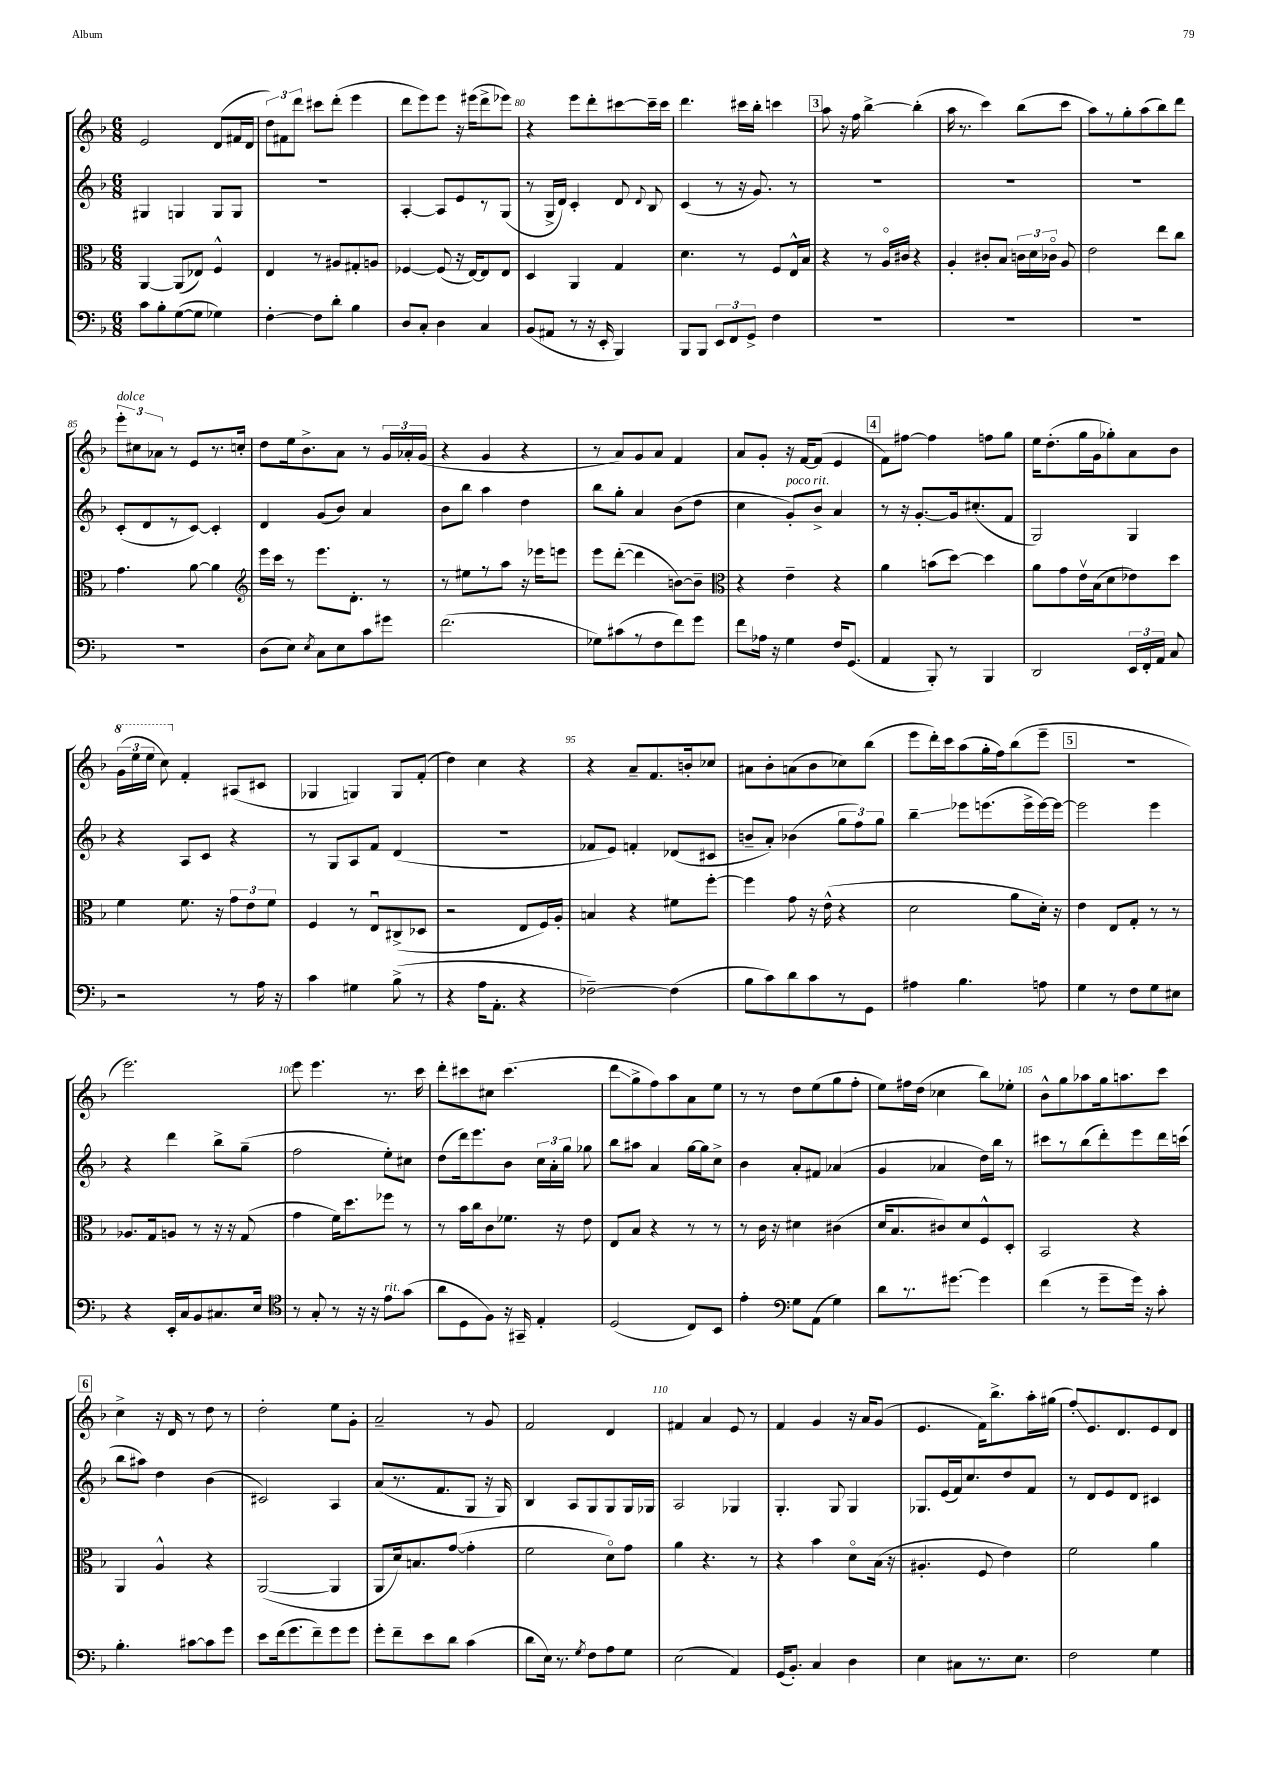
<<
\new StaffGroup <<
\new Staff = "s0" {
    \clef treble \key f \major \numericTimeSignature \time 6/8
    \autoBeamOff e'2 d'8[( fis'16 d'16] |
    \tuplet 3/2 { d''8[) fis'8 d'''8] } cis'''8[ d'''8]-.( e'''4 |
    d'''8[ e'''8) e'''8] r16 eis'''16[( d'''8-> ees'''8]) |
    r4 e'''8[ d'''8-. cis'''8~ cis'''16-- cis'''16] |
    d'''4. cis'''16[ bes''16]-. c'''4 |
    \mark \markup { \box "3" } a''8 r16 f''16 bes''4~-> bes''4-.( |
    a''16 r8. c'''4) bes''8[( c'''8] |
    a''8[) r8 g''8-. a''8( bes''8) d'''8] |
    \tuplet 3/2 { e'''8[-.^\markup { \italic "dolce" } cis''8 aes'8] } r8 e'8[ r8. c''16]-. |
    d''8[ e''16 bes'8.-> a'8] r8 \tuplet 3/2 { g'16[ aes'16-. g'16]( } |
    r4 g'4 r4 |
    r8 a'8[) g'8 a'8] f'4 |
    a'8[ g'8]-. r16 f'16[~ f'8]( e'4 |
    \mark \markup { \box "4" } f'8[) fis''8]~ fis''4 f''8[ g''8] |
    e''16[ d''8.-.( g''16 g'16 ges''8-.) a'8 bes'8] |
    \tuplet 3/2 { \ottava #1 g''16[( e'''16 e'''16] } c'''8) \ottava #0 f'4-. ais8[( cis'8] |
    ges4 g4) g8[ f'8]-.( |
    d''4) c''4 r4 |
    r4 a'8[-- f'8. b'16-. ces''8] |
    ais'8[ bes'8-. a'8( bes'8 ces''8) bes''8]( |
    e'''8[ d'''16-.) c'''16 a''8( g''16-. f''16) bes''8( e'''8]-- |
    \mark \markup { \box "5" } R2. |
    e'''2.) |
    e'''8 e'''4. r8. c'''16 |
    d'''8[-. cis'''8 cis''8] cis'''4.( |
    d'''8[\glissando g''8-> f''8) a''8 a'8 e''8] |
    r8 r8 d''8[ e''8( g''8 f''8]-. |
    e''8[) fis''16 d''16]( ces''4 bes''8[) ees''8]-. |
    bes'8[-^ g''8 aes''8 g''16 a''8. c'''8] |
    \mark \markup { \box "6" } c''4-> r16 d'16 r8 d''8 r8 |
    d''2-. e''8[ g'8]-. |
    a'2-- r8 g'8 |
    f'2 d'4 |
    fis'4 a'4 e'8 r8 |
    f'4 g'4 r16 a'16[ g'8]( |
    e'4. f'16[) bes''8.-> a''16-. gis''16]( |
    f''8[-.\glissando) e'8. d'8. e'8 d'8] \bar "|." |
}
\new Staff = "s1" {
    \clef treble \key f \major \numericTimeSignature \time 6/8
    \autoBeamOff gis4 g4 g8[ g8] |
    R2. |
    a4~-. a8[ e'8 r8 g8]( |
    r8 g16[-> d'16]) c'4-. d'8 \appoggiatura { d'8 } bes8 |
    c'4( r8 r16 g'8.) r8 |
    \mark \markup { \box "3" } R2. |
    R2. |
    R2. |
    c'8[-.( d'8 r8 c'8]~) c'4-. |
    d'4 g'8[( bes'8]) a'4 |
    bes'8[ bes''8] a''4 d''4 |
    bes''8[ g''8]-. a'4 bes'8[( d''8] |
    c''4 g'8[-.^\markup { \italic "poco rit." }) bes'8]-> a'4 |
    \mark \markup { \box "4" } r8 r16 g'8.[~-. g'16 cis''8.-.( f'8] |
    g2) g4 |
    r4 a8[ c'8] r4 |
    r8 g8[ a8 f'8] d'4( |
    R2. |
    fes'8[ e'8]) f'4-. des'8[( cis'8] |
    b'8[-- a'8]-.) bes'4( \tuplet 3/2 { g''8[ f''8) g''8] } |
    bes''4--\glissando ees'''8[ e'''8.( e'''16-> e'''16~) e'''16]~ |
    \mark \markup { \box "5" } e'''2 e'''4 |
    r4 d'''4 bes''8[-> g''8]--( |
    f''2 e''8[-.) cis''8] |
    d''8[( d'''16) e'''8. bes'8] \tuplet 3/2 { c''16[ a'16-. g''16] } ges''8 |
    bes''8[ ais''8] a'4 g''16[~ g''16 c''8]-> |
    bes'4 a'8[-. fis'8] aes'4( |
    g'4 aes'4 d''16[) bes''16] r8 |
    cis'''8[ r8 bes''8( d'''8-.) e'''8 d'''16 c'''16]( |
    \mark \markup { \box "6" } bes''8[ ais''8]) d''4 bes'4( |
    cis'2) a4 |
    a'8[( r8. f'8. g8] r16 g16) |
    bes4 a8[ g8 g8 g16 ges16] |
    a2 ges4 |
    g4.-. g8 g4 |
    ges8.[ e'16( f'16) c''8. d''8 f'8] |
    r8 d'8[ e'8 d'8] cis'4 \bar "|." |
}
\new Staff = "s2" {
    \clef alto \key f \major \numericTimeSignature \time 6/8
    \autoBeamOff a,4~ a,8[( ees8]) f4-^ |
    e4 r8 ais8[ gis8-. a8] |
    fes4~ fes8( r16 e16[~) e8 e8] |
    d4 a,4 g4 |
    d'4. r8 f8[ e16-^ bes16] |
    \mark \markup { \box "3" } r4 r8 a16[\flageolet cis'16] r4 |
    a4-. cis'8[-. bes8] \tuplet 3/2 { c'16[ d'16 ces'16]\flageolet } a8 |
    e'2 e''8[ c''8] |
    g'4. a'8~ a'4 |
    \clef treble e'''16[ c'''16] r8 e'''8.[ d'8.]-. r8 |
    r8 eis''8[ r8 a''8] r16 ees'''16[ e'''8] |
    e'''8[ d'''8]~-.( d'''4 b'8[~) b'8]-- |
    \clef alto r4 e'4-- r4 |
    \mark \markup { \box "4" } a'4 b'8[( d''8]~) d''4 |
    a'8[ g'8 e'16\upbow bes16( d'8 ees'8) d''8] |
    f'4 f'8. r16 \tuplet 3/2 { g'8[ e'8 f'8] } |
    f4 r8 e8[\downbow cis8->( des8] |
    r2 e8[ f16) a16]-. |
    b4 r4 fis'8[ f''8]~-. |
    f''4 g'8 r16 e'16-^( r4 |
    d'2 a'8[ d'16]-.) r16 |
    \mark \markup { \box "5" } e'4 e8[ g8]-. r8 r8 |
    aes8.[ g16 a8] r8 r16 r16 g8( |
    g'4 f'16[) d''8. fes''8] r8 |
    r8 bes'16[ c''16 c'8 fes'8.] r16 e'8 |
    e8[ bes8] r4 r8 r8 |
    r8 c'16 r16 dis'4 cis'4( |
    d'16[ bes8. cis'8) d'8 f8-^ d8]-. |
    bes,2 r4 |
    \mark \markup { \box "6" } a,4 a4-^ r4 |
    a,2~( a,4 |
    a,8[ d'16) b8. g'8]~( g'4-. |
    f'2 d'8[\flageolet) g'8] |
    a'4 r4. r8 |
    r4 bes'4 d'8[\flageolet bes16]( r16 |
    ais4.-. f8 e'4) |
    f'2 a'4 \bar "|." |
}
\new Staff = "s3" {
    \clef bass \key f \major \numericTimeSignature \time 6/8
    \autoBeamOff c'8[ bes8-. g8~( g8] ges4) |
    f4~-. f8[ d'8]-. bes4 |
    d8[ c8]-. d4 c4 |
    bes,8[( ais,8] r8 r16 e,16-. bes,,4) |
    bes,,8[ bes,,8] \tuplet 3/2 { e,8[ f,8 g,8]-> } f4 |
    \mark \markup { \box "3" } R2. |
    R2. |
    R2. |
    R2. |
    d8[( e8]) \acciaccatura { e8 } c8[ e8 c'8 gis'8] |
    f'2.( |
    ges8[) cis'8( r8 f8 f'8) g'8] |
    f'8[ aes16] r16 g4 f16[ g,8.]( |
    \mark \markup { \box "4" } a,4 bes,,8-.) r8 bes,,4 |
    d,2 \tuplet 3/2 { e,16[ f,16-. a,16] } c8 |
    r2 r8 a16 r16 |
    c'4 gis4 bes8->( r8 |
    r4 a16[ a,8.]-. r4 |
    fes2~--) fes4( |
    bes8[ c'8) d'8 c'8 r8 g,8] |
    ais4 bes4. a8 |
    \mark \markup { \box "5" } g4 r8 f8[ g8 eis8] |
    r4 e,16[-. c16 bes,8 cis8. e16] |
    \clef tenor r8 g8-. r8 r16 r16 e'8[^\markup { \italic "rit." } g'8]( |
    a'8[ d8 f8]) r16 gis,16-- e4-. |
    d2( c8[) bes,8] |
    e'4-. \clef bass g8[ a,8]( g4) |
    d'8[ r8. gis'8.]~ gis'4 |
    f'4( r8 g'8[-- g'16]) r16 c'8-. |
    \mark \markup { \box "6" } bes4.-. cis'8[~ cis'8 g'8] |
    e'8[ f'16( g'8. f'8--) g'8 g'8] |
    g'8[-. f'8-- e'8 d'8] c'4( |
    d'8[ e16]) r8. \acciaccatura { g8 } f8[ a8 g8] |
    e2( a,4) |
    g,16[( bes,8.]-.) c4 d4 |
    e4 cis8[ r8. e8.] |
    f2 g4 \bar "|." |
}
>>
>>
\layout { \context { \Score currentBarNumber = #77 \override BarNumber.break-visibility = ##(#f #t #t) barNumberVisibility = #(every-nth-bar-number-visible 5) } }
